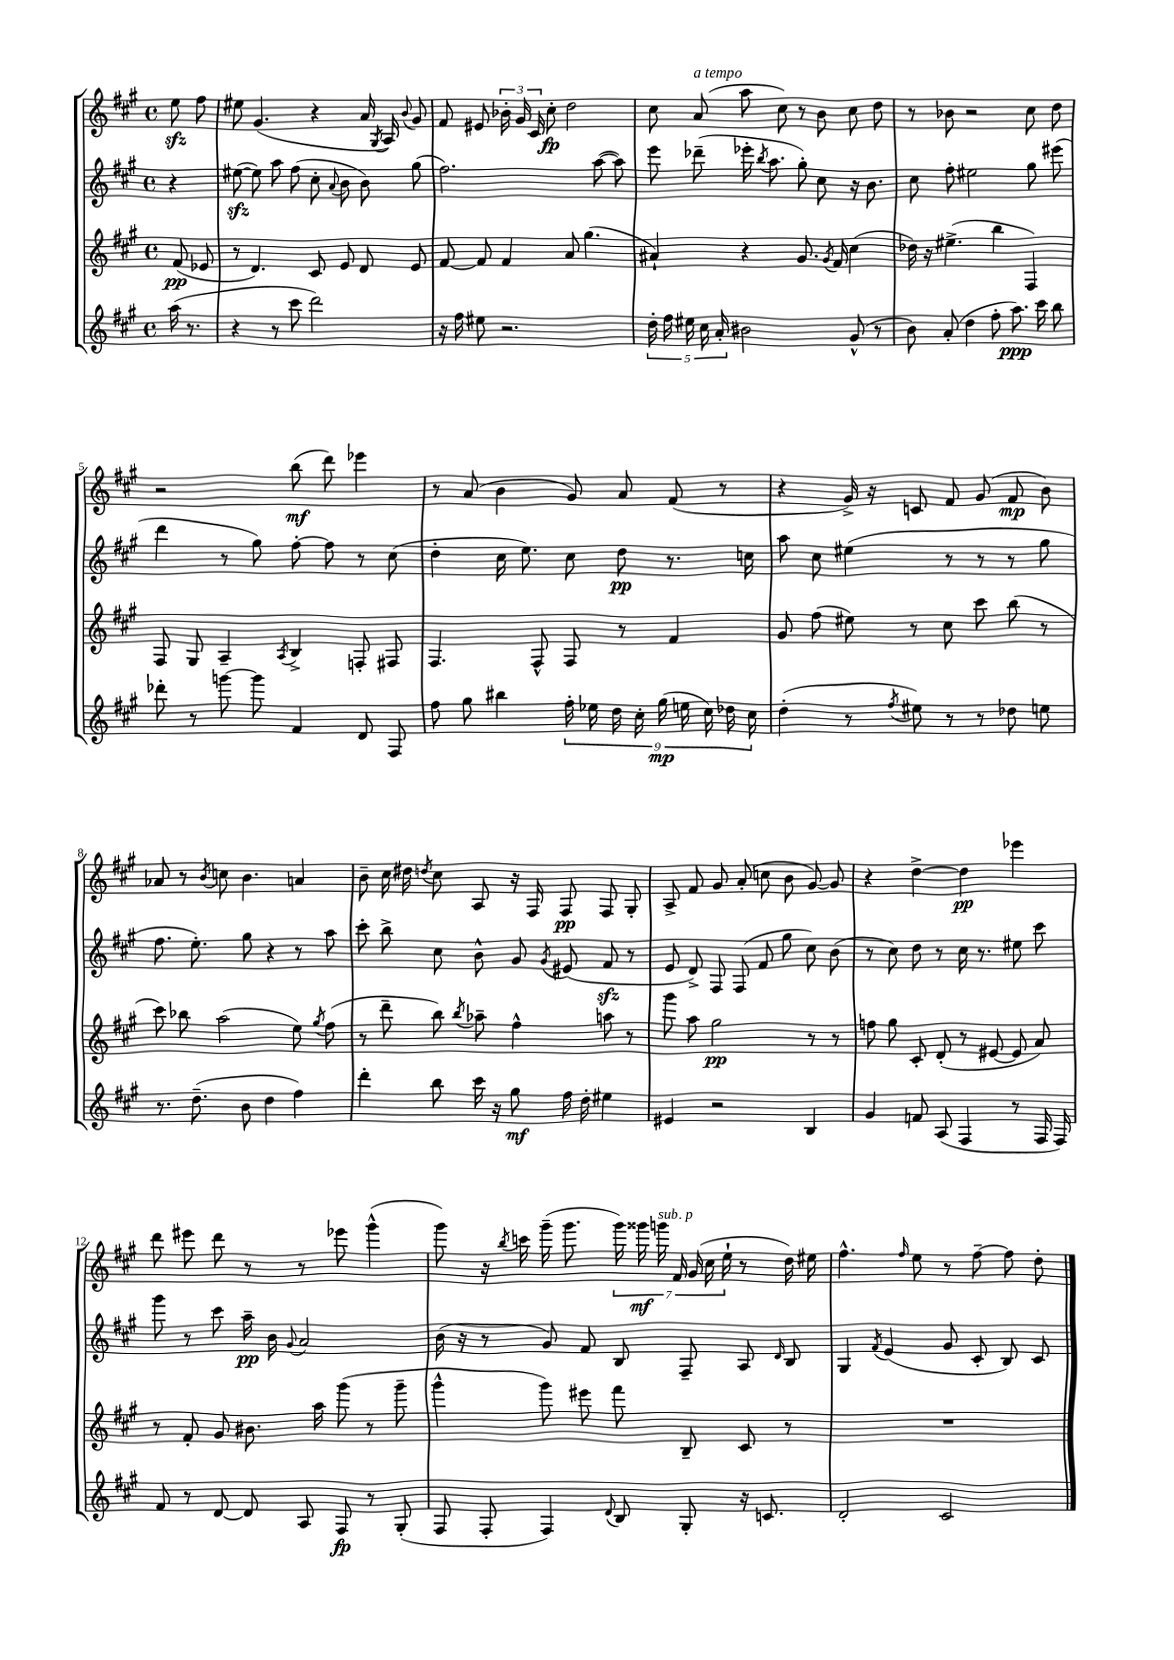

**kern	**kern	**kern	**kern
*staff4	*staff3	*staff2	*staff1
*clefG2	*clefG2	*clefG2	*clefG2
*k[f#c#g#]	*k[f#c#g#]	*k[f#c#g#]	*k[f#c#g#]
*M4/4	*M4/4	*M4/4	*M4/4
*met(c)	*met(c)	*met(c)	*met(c)
(16aa	(8f#	4r	8ee
8.r	.	.	.
.	8e-	.	8ff#
=	=	=	=
4r	8r	([8ee#	8ee#
.	4.d)	8ee#])	(4.g#
8r	.	8aa	.
8ccc#	.	(8ff#	.
2ddd)	8c#	8cc#'	4r
.	.	8qqa	.
.	8e	8b	.
.	8d	8b)	16a
.	.	.	8qG#
.	.	.	16A)
.	.	.	8qqb
.	8e	(8gg#	8g#
=	=	=	=
16r	[8f#	2.ff#)	8f#
16ff#	.	.	.
8ee#	8f#]	.	8e#
2.r	4f#	.	24b-'
.	.	.	24g#
.	.	.	24c#
.	.	.	8cc#'
.	8a	.	2dd
.	(4.gg#	.	.
.	.	([8aa	.
.	.	8aa])	.
=	=	=	=
20dd'	4a#`)	8eee	8cc#
20ff#	.	.	.
20ee#	.	.	.
.	.	(8ddd-~	(8a
20cc#	.	.	.
20a'	.	.	.
2b#	4r	16eee-'	8aa
.	.	8qbb	.
.	.	8.aa	.
.	.	.	8cc#)
.	8.g#	8gg#')	8r
.	.	8cc#	8b
.	8qg#	.	.
.	16f#	.	.
(8g#^^	(4cc#	16r	8cc#
.	.	8.b	.
8r	.	.	8dd
=	=	=	=
8b)	16dd-)	8cc#	8r
.	16r	.	.
(8a'	(4.ee#^	8ff#'	8b-
4dd	.	2ee#	2r
8ff#'	4bb	.	.
8.aa)	.	.	.
.	4F#)	8gg#	8cc#
16ccc#	.	.	.
8bb	.	(8eee#	8dd
=	=	=	=
8ddd-'	8F#	4ddd	2r
8r	8G#	.	.
[8ggg	4A~	8r	.
8ggg]	.	8gg#)	.
.	8qA	.	.
4f#	4B^	[8ff#'	(8bb
.	.	8ff#]	8ddd)
8d	8F'	8r	4eee-
8F#	8F#	(8cc#	.
=	=	=	=
8ff#	4.F#	4dd'	8r
8gg#	.	.	(8a
4bb#	.	16cc#	4b
.	.	8.ee)	.
.	8F#^^	.	.
18ff#'	8F#	8cc#	8g#)
18ee-	.	.	.
18dd	.	.	.
.	8r	8dd	8a
18cc#'	.	.	.
(18gg#	.	.	.
.	4f#	8.r	(8f#
18ee	.	.	.
18cc#)	.	.	.
.	.	.	8r
18dd-	.	.	.
.	.	16cc	.
18cc#	.	.	.
=	=	=	=
(4dd'	8g#	8aa	4r
.	(8ff#	8cc#	.
8r	8ee#)	(4ee#	16g#^)
.	.	.	16r
8qff#	.	.	.
8ee#)	8r	.	8c
8r	8cc#	8r	8f#
8r	8ccc#	8r	(8g#
8dd-	(8bb	8r	8f#
8ee	8r	8gg#	8b)
=	=	=	=
8.r	8ccc#)	8.ff#	8a-
.	8bb-	.	8r
(8.dd~	.	8.ee')	.
.	.	.	8qb
.	(2aa	.	8cc
8b	.	8gg#	4.b
4dd	.	4r	.
4ff#)	8ee)	8r	4a
.	8qgg#	.	.
.	(8ff#	8aa	.
=	=	=	=
4ddd'	8r	8ccc#'	8b~
.	8ddd~	8bb^	16cc#
.	.	.	16dd#
.	.	.	8qdd
8bb	8bb)	8cc#	8cc#
.	8qbb	.	.
16ccc#	8aa-~	8b^^	8A
16r	.	.	.
8gg#	4ff#^^	8g#	16r
.	.	.	16F#
.	.	8qg#	.
16ff#	.	(8e#	8F#
16dd'	.	.	.
4ee#	8aa	8f#	8F#
.	8r	8r	8G#'
=	=	=	=
4e#	8ggg#	8e	8A^
.	8aa	8d^)	8f#
2r	2gg#	8F#	8g#
.	.	(8F#	(8a'
.	.	8f#	8cc
.	.	8gg#	8b
4B	8r	8cc#)	[8g#)
.	8r	(8b	8g#]
=	=	=	=
4g#	8ff	8r	4r
.	8gg#	8cc#)	.
8f	8c#'	8dd	[4dd^
(8A	(8d'	8r	.
4F#	8r	16cc#	4dd]
.	.	8.r	.
.	[8e#	.	.
8r	8e#]	8ee#	4eee-
16F#	8a)	8ccc#	.
16F#)	.	.	.
=	=	=	=
8f#	8r	8ggg#	8ddd
8r	8f#'	8r	8eee#
[8d	8g#	8ccc#	8ddd
8d]	8.b#	16aa~	8r
.	.	16b	.
.	.	8qqg#	.
8A	.	2a	8r
.	16aa	.	.
8F#	(8ggg#	.	8eee-
8r	8r	.	(4ggg#^^
(8G#'	8ggg#~	.	.
=	=	=	=
8F#	4ggg#^^	(16b	8ggg#)
.	.	16r	.
8F#'	.	8r	16r
.	.	.	8qbb
.	.	.	16ccc
4F#)	8ggg#)	8g#)	(16ggg#~
.	.	.	8.ggg#
.	8eee#	8f#	.
8qqd	.	.	.
8B	8fff#	8B	28ggg#)
.	.	.	28ggg##
.	.	.	28ggg
.	.	.	28f#
8G#'	8B~	8F#~	.
.	.	.	(28g#
.	.	.	28cc#
.	.	.	28ee`
16r	8c#	8A	8r
8.c	.	.	.
.	.	16qqd	.
.	8r	8B	16dd)
.	.	.	16ee#
=	=	=	=
2d'	1r	4G#	4.ff#^^
.	.	8qf#	.
.	.	(4e	.
.	.	.	16qqff#
.	.	.	8ee
2c#	.	8g#	8r
.	.	8c#'	[8ff#~
.	.	8B)	8ff#]
.	.	8c#	8dd'
==	==	==	==
*-	*-	*-	*-
